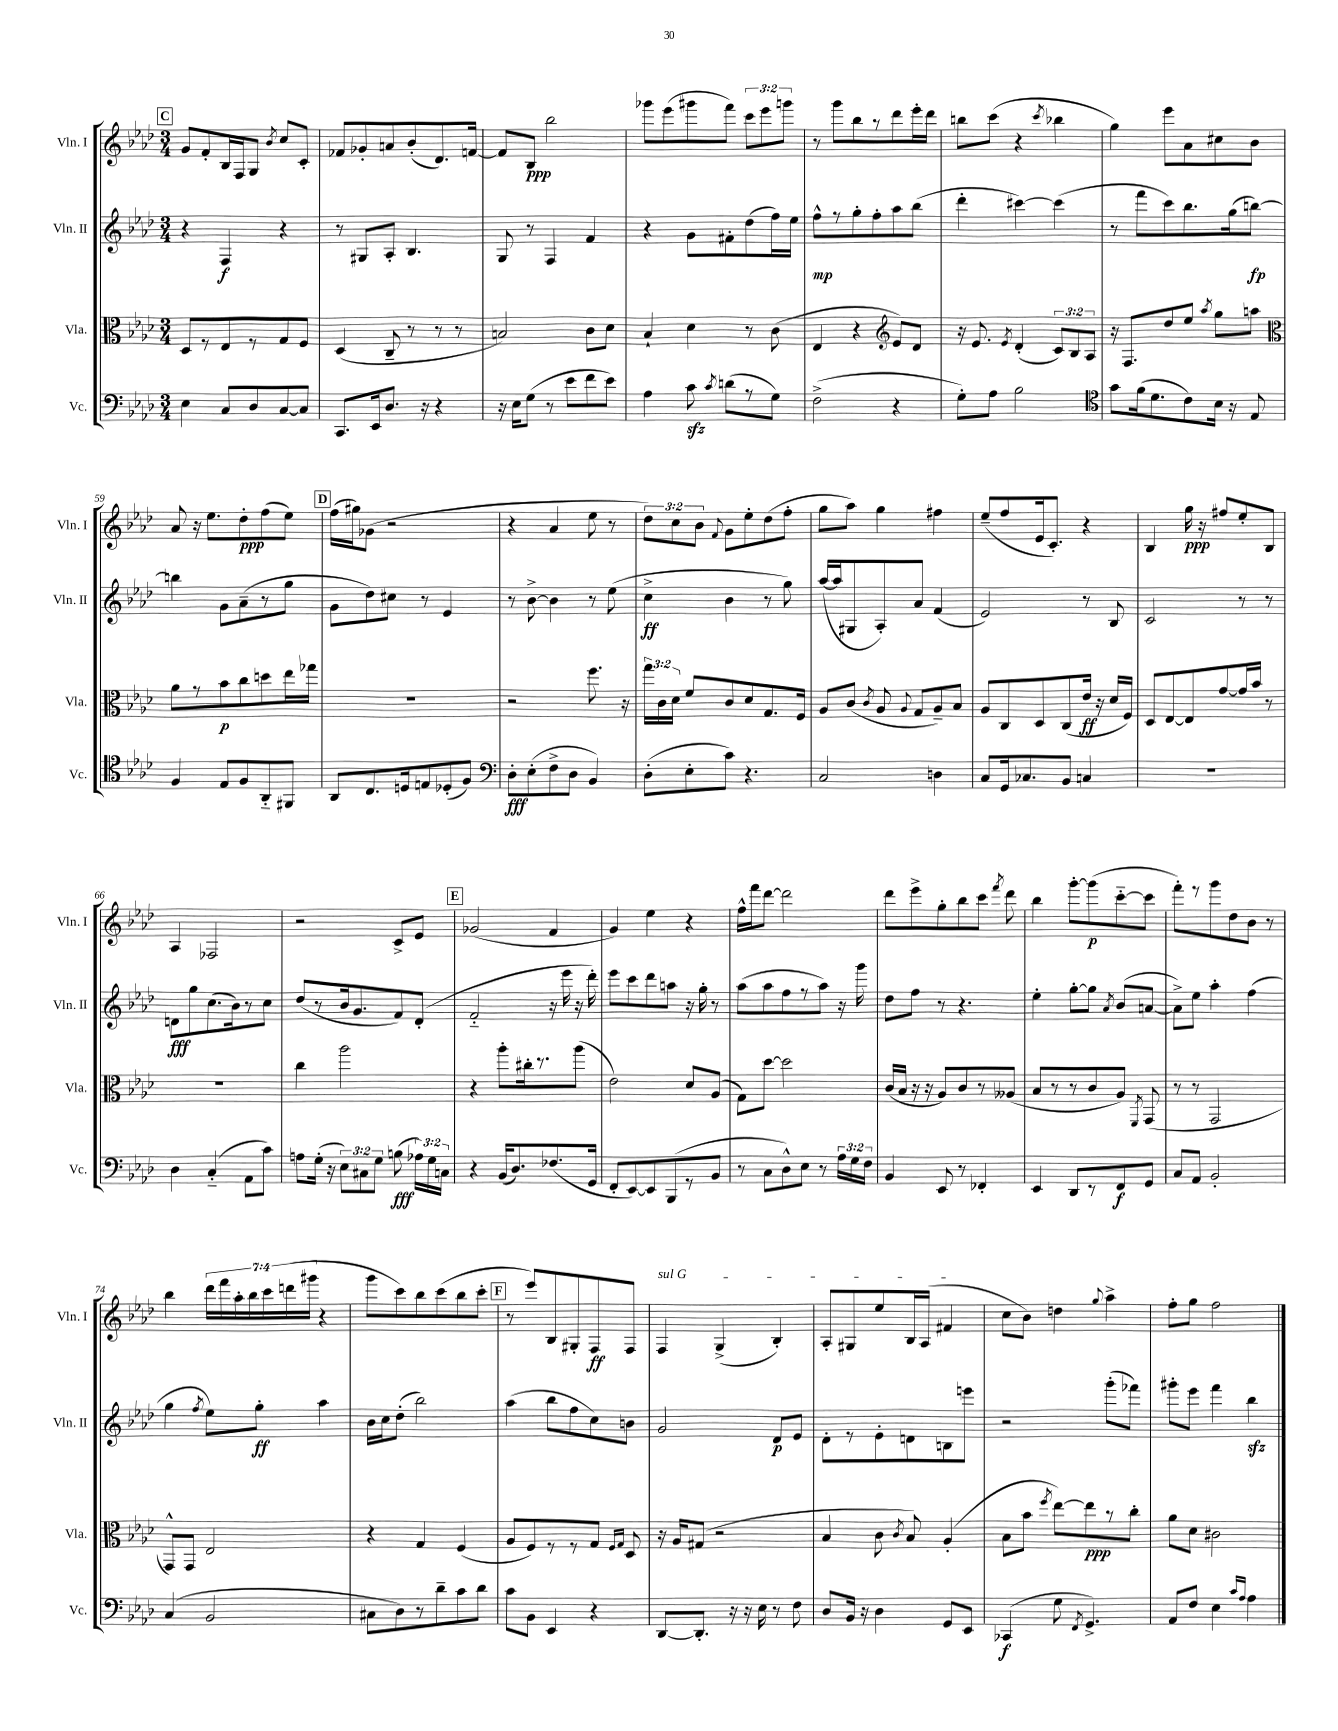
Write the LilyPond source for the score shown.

<<
\new StaffGroup <<
\new Staff = "s0" \with { instrumentName = "Vln. I" shortInstrumentName = "Vln. I" } {
    \clef treble \key aes \major \numericTimeSignature \time 3/4 \override Staff.TupletNumber.text = #tuplet-number::calc-fraction-text
    \autoBeamOff \mark \markup { \box "C" } g'8[ f'8-. bes16 f16 g8] \acciaccatura { bes'8 } c''8[ c'8]-. |
    fes'8[ ges'8-. a'8 bes'8-.( des'8.) f'16]~ |
    f'8[ bes8]\ppp bes''2 |
    ges'''8[ ees'''8( gis'''8 f'''8]) \tuplet 3/2 { c'''8[ ees'''8 g'''8] } |
    r8 g'''8[ bes''8 r8 des'''8 ees'''16-. des'''16] |
    b''8[ c'''8]( r4 \acciaccatura { c'''8 } bes''4 |
    g''4) ees'''8[ aes'8 cis''8 bes'8] |
    aes'8 r16 ees''8.[ des''8-.\ppp f''8( ees''8]) |
    \mark \markup { \box "D" } f''16[( gis''16) ges'8]( r2 |
    r4 aes'4 ees''8 r8 |
    \tuplet 3/2 { des''8[) c''8 bes'8] } \appoggiatura { f'8 } g'8[ ees''8-. des''8( f''8]-. |
    g''8[ aes''8]) g''4 fis''4 |
    ees''8[--( f''8 ees'16 c'8.]-.) r4 |
    bes4 g''16\ppp r16 fis''8[ ees''8-. bes8] |
    aes4 fes2 |
    r2 c'8[-> ees'8] |
    \mark \markup { \box "E" } ges'2( f'4 |
    g'4) ees''4 r4 |
    f''16[-^ f'''16 des'''8]~ des'''2 |
    des'''8[ ees'''8-> g''8-. bes''8 c'''8] \acciaccatura { f'''8 } des'''8 |
    bes''4 g'''8[~-. g'''8\p( c'''8~-_ c'''8] |
    f'''8[-.) r8 g'''8 des''8 bes'8] r8 |
    bes''4 \tuplet 7/4 { des'''16[ f'''16 aes''16-. bes''16 c'''16 d'''16( gis'''16] } r4 |
    g'''8[ c'''8) bes''8 c'''8( bes''8 c'''8]-. |
    \mark \markup { \box "F" } r8 ees'''8[) bes8 gis8-. f8\ff f8] |
    \once \override TextSpanner.bound-details.left.text = \markup { \italic "sul G" } f4\startTextSpan g4->( bes4-.) |
    aes8[-. gis8 ees''8 bes16 aes16]( fis'4\stopTextSpan |
    c''8[ bes'8]) d''4 \appoggiatura { g''8 } aes''4-> |
    f''8[-. g''8] f''2 \bar "|." |
}
\new Staff = "s1" \with { instrumentName = "Vln. II" shortInstrumentName = "Vln. II" } {
    \clef treble \key aes \major \numericTimeSignature \time 3/4
    \autoBeamOff \mark \markup { \box "C" } r4 f4\f r4 |
    r8 gis8[ aes8]-. bes4. |
    g8 r8 f4 f'4 |
    r4 g'8[ fis'8-. des''8( f''16) ees''16] |
    f''8[-^\mp r8 g''8-. f''8-. aes''8 bes''8]( |
    des'''4-. cis'''4~) cis'''4( |
    r8 f'''8[ c'''8) bes''8. g''16( b''8]~\fp) |
    b''4 g'8[ aes'8--( r8 g''8] |
    \mark \markup { \box "D" } g'8[ des''8) cis''8] r8 ees'4 |
    r8 bes'8~-> bes'4 r8 ees''8( |
    c''4->\ff bes'4 r8 g''8) |
    aes''16[~( aes''16 gis8 aes8-.) aes'8] f'4( |
    ees'2) r8 bes8 |
    c'2 r8 r8 |
    d'8[\fff g''8 c''8.( bes'16) r8 c''8] |
    des''8[( r8 bes'16 g'8. f'8) des'8]-.( |
    \mark \markup { \box "E" } f'2-_ r16 ees'''16 r16 des'''16-.) |
    ees'''8[ c'''8 des'''8 a''8] r16 g''16-. r8 |
    aes''8[( aes''8 f''8 r8 aes''8]) r16 g'''16 |
    des''8[ f''8] r8 r4. |
    ees''4-. g''8[~-. g''8] \acciaccatura { aes'8 } bes'8[( a'8]~ |
    a'8[->) ees''8] aes''4-. f''4( |
    g''4 \acciaccatura { f''8 } ees''8[) g''8]-.\ff aes''4 |
    bes'16[ c''16 des''8]-.( bes''2) |
    \mark \markup { \box "F" } aes''4( bes''8[ f''8 c''8) b'8] |
    g'2 des'8[\p ees'8] |
    des'8[-. r8 ees'8-. d'8 b8 e'''8] |
    r2 g'''8[-.( fes'''8]) |
    gis'''8[-. ees'''8] f'''4 bes''4\sfz \bar "|." |
}
\new Staff = "s2" \with { instrumentName = "Vla." shortInstrumentName = "Vla." } {
    \clef alto \key aes \major \numericTimeSignature \time 3/4 \override Staff.TupletNumber.text = #tuplet-number::calc-fraction-text
    \autoBeamOff \mark \markup { \box "C" } des8[ r8 ees8 r8 g8 f8] |
    des4( c8-- r8 r8 r8 |
    b2) c'8[ des'8] |
    bes4-! des'4 r8 c'8( |
    ees4 r4 \clef treble ees'8[) des'8] |
    r16 ees'8. \acciaccatura { ees'8 } des'4-.( \tuplet 3/2 { c'8[) bes8 aes8] } |
    r16 f8.[ des''8 ees''8] \acciaccatura { aes''8 } g''8[ a''8] |
    \clef alto aes'8[ r8 bes'8\p c''8 d''8 ees''16 ges''16] |
    \mark \markup { \box "D" } R2. |
    r2 f''8. r16 |
    \tuplet 3/2 { g''16[ c'16 des'16] } f'8[ c'8 des'8 g8. f16] |
    aes8[ c'8]( \acciaccatura { c'8 } aes8 \appoggiatura { aes8 } g8[ aes8--) bes8] |
    aes8[ c8 des8 c8( ees'16]\ff r16 des'16[ f16]) |
    des8[ ees8~ ees8 g'8~ g'16 bes'16] r8 |
    R2. |
    c''4 aes''2 |
    \mark \markup { \box "E" } r4 aes''8[-. cis''16-. r8. aes''8]( |
    ees'2) des'8[ aes8]( |
    g8[) des''8]~ des''2 |
    c'16[( bes16] r16 r16 aes8[) c'8 r8 aeses8]( |
    bes8[ r8 r8 c'8 aes8]) \acciaccatura { f,8 } g,8( |
    r8 r8 g,2 |
    g,8[-^) g,8] ees2 |
    r4 g4 f4( |
    \mark \markup { \box "F" } aes8[ f8) r8 r8 g8] \grace { f16[ g16] } des8 |
    r16 aes16[ gis8]( r2 |
    bes4 c'8 \acciaccatura { c'8 } bes8) aes4-.( |
    bes8[ bes'8] \acciaccatura { f''8 } ees''8[~) ees''8\ppp r8 c''8]-. |
    aes'8[ des'8] cis'2 \bar "|." |
}
\new Staff = "s3" \with { instrumentName = "Vc." shortInstrumentName = "Vc." } {
    \clef bass \key aes \major \numericTimeSignature \time 3/4 \override Staff.TupletNumber.text = #tuplet-number::calc-fraction-text
    \autoBeamOff \mark \markup { \box "C" } ees4 c8[ des8 c8~ c8] |
    c,8.[ ees,16 des8.] r16 r4 |
    r16 ees16[ g8]( r8 ees'8[ f'8 ees'8]) |
    aes4 c'8\sfz \acciaccatura { c'8 } d'8[( r8 g8]) |
    f2->( r4 |
    g8[-.) aes8] bes2 |
    \clef tenor g'8[ f'16( des'8. c'8) bes16] r16 ees8 |
    f4 ees8[ f8 aes,8-_ fis,8] |
    \mark \markup { \box "D" } aes,8[ c8. d16 e8 des8-.( f8]) |
    \clef bass des8[-.\fff ees8-.( f8-> des8] bes,4) |
    des8[-.( ees8-. c'8]) r4. |
    c2 d4 |
    c8[ g,16 ces8. bes,8] c4 |
    R2. |
    des4 c4-_( aes,8[ c'8]) |
    a8[ g16]-.( r16 \tuplet 3/2 { ees8[) cis8 g8] } b8\fff( \tuplet 3/2 { aes16[) g16 c16] } |
    \mark \markup { \box "E" } r4 bes,16[( des8.) fes8.( g,16] |
    f,8[-. ees,8~) ees,8 bes,,8( r8 bes,8] |
    r8 c8[ des8-^) ees8] r8 \tuplet 3/2 { aes16[ g16 f16] } |
    bes,4 ees,8 r8 fes,4-. |
    ees,4 des,8[ r8 f,8\f g,8] |
    c8[ aes,8] bes,2-. |
    c4( bes,2 |
    cis8[ des8) r8 des'8-- c'8 des'8] |
    \mark \markup { \box "F" } c'8[ bes,8] ees,4 r4 |
    des,8[~ des,8.]-. r16 r16 ees16 r8 f8 |
    des8[ bes,16] r16 des4 g,8[ ees,8] |
    ces,4\f( g8 \acciaccatura { f,8 } g,4.->) |
    aes,8[ f8] ees4 \grace { c'16[ aes16] } aes4 \bar "|." |
}
>>
>>
\layout { \context { \Score currentBarNumber = #52 } }
